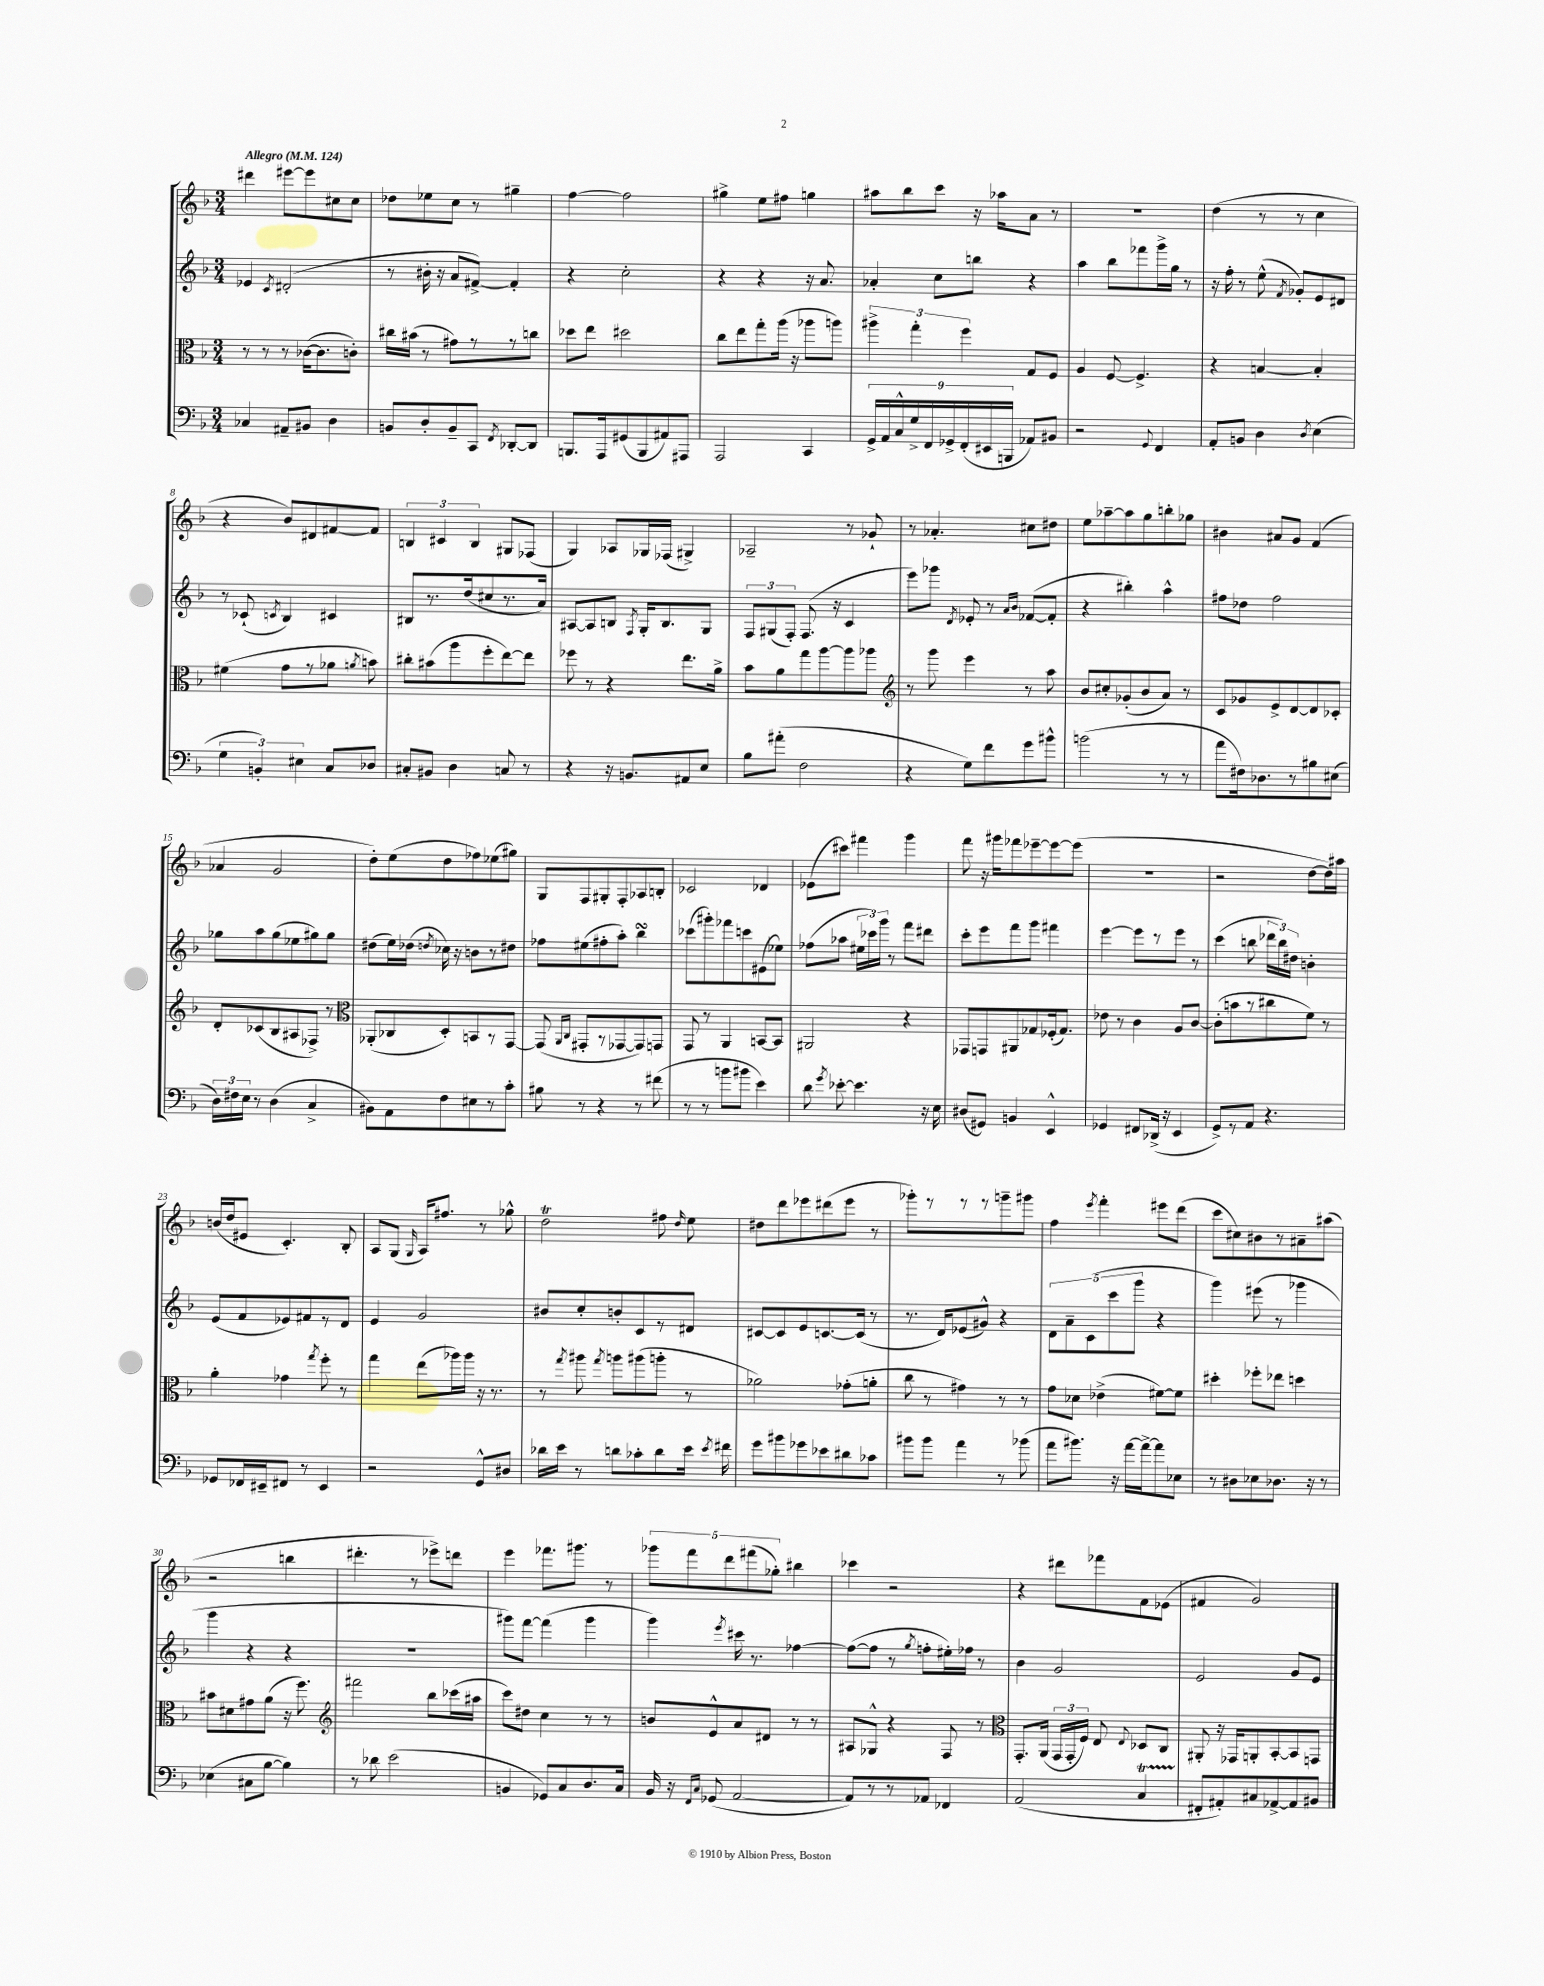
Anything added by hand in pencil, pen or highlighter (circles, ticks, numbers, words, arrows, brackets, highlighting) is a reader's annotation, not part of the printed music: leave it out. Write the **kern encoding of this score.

**kern	**kern	**kern	**kern
*staff4	*staff3	*staff2	*staff1
*clefF4	*clefC3	*clefG2	*clefG2
*k[b-]	*k[b-]	*k[b-]	*k[b-]
*M3/4	*M3/4	*M3/4	*M3/4
*MM124	*MM124	*MM124	*MM124
4C-	8r	4e-	4ddd#
.	8r	.	.
.	.	8qc	.
8AA#~	8r	(2d#'	[8eee#
8BB#	([16c-	.	8eee#]
.	8.c-]	.	.
4D	.	.	8cc#
.	8c')	.	8cc#
=	=	=	=
8BB	16cc#	8r	8dd-
.	(16b#	.	.
8D'	8r	16b#'	8ee-
.	.	16r	.
8BB~	8g#)	8a	8cc
8CC	8r	[8f#^)	8r
8qFF	.	.	.
[8DD-'	8r	4f#']	4gg#~
8DD-]	8cc	.	.
=	=	=	=
8.BBB	8dd-	4r	[4ff
.	8ee	.	.
16AAA	.	.	.
(8GG#	2dd#	2cc'	2ff]
8BBB	.	.	.
8AA#)	.	.	.
8AAA#	.	.	.
=	=	=	=
2AAA	8cc	4r	4gg#^
.	8ee	.	.
.	8gg'	4r	8ee
.	(16aa	.	8ff#
.	16r	.	.
4CC	8aa-	16r	4gg
.	.	8.a	.
.	8aa)	.	.
=	=	=	=
18GG^	6aa#^	4a-'	8aa#
18AA	.	.	.
18C^^	.	.	.
.	.	.	8bb-
18G^	6gg'	.	.
18FF	.	.	.
.	.	8cc	8ccc
18GG-^	.	.	.
(18FF'	6ff	.	.
.	.	8bb	16r
18EE#	.	.	.
.	.	.	16aa-
18BBB	.	.	.
8AA-)	8G	4r	8a
8BB#	8F	.	8r
=	=	=	=
2r	4A	4aa	2.r
.	[8F	8bb-	.
.	4.F^]	8fff-	.
8qqGG	.	.	.
4FF	.	16ggg^	.
.	.	16gg	.
.	.	8r	.
=	=	=	=
8AA'	4r	16r	(4dd
.	.	16ff'	.
8BB	.	8r	.
4D	[4B	(8ee^^	8r
.	.	8qf	.
.	.	8g-')	8r
8qD	.	.	.
(4E	4B']	8e	4cc
.	.	8d#	.
=	=	=	=
6G	(4f#	8r	4r
.	.	(8c-`	.
6BB')	.	.	.
.	.	8qc	.
.	8g	4B-)	8b-)
6E#	.	.	.
.	8r	.	8d#
8C	8a-	4c#	[8f#
.	8qa	.	.
8D-	8b)	.	8f#]
=	=	=	=
8C#'	8cc#'	8B#	6B
8BB#	(8b#	8.r	.
.	.	.	6c#
4D	8aa	.	.
.	.	(16dd	.
.	.	.	6B
.	8ff'	8cc#	.
8C	[8ee)	8.r	8G#
8r	8ee]	.	(8F-
.	.	16a)	.
=	=	=	=
4r	8ff-	[8A#	4G)
.	8r	8A#]	.
16r	4r	8B	8A-
8.BB	.	.	.
.	.	8qF	.
.	.	16G'	16G-
.	.	8.B	(16F-
8AA#	8.ee	.	4G#^)
8E	.	8G	.
.	16a^	.	.
=	=	=	=
8B-	8b-	12F	2A-~
.	.	(12G#	.
(8a#'	8a	.	.
.	.	12F')	.
2F	8gg	(8.F	.
.	[8aa	.	.
.	.	16r	.
.	8aa]	4c	8r
.	8aa-	.	8g-`
=	=	=	=
*	*clefG2	*	*
4r	8r	8eee)	8r
.	8ggg	8ggg-	4.a-'
.	.	8qd	.
8G)	4eee	8e-'	.
8f	.	8r	.
.	.	16qqa	.
.	.	16qqb-	.
8g	8r	([8f-	8cc#
8b#^^	8aa	8f-']	8dd#
=	=	=	=
(2b	8b-	4r	8ee
.	8cc#'	.	[8aa-~
.	(8g-'	4bb#')	8aa-]
.	8b-	.	8gg
8r	8a)	4aa^^	8bb'
8r	8r	.	8gg-
=	=	=	=
8a	8c	8ff#	4b#
16F#)	8g-	8dd-	.
8.D-	.	.	.
.	8e^	2ff#	8a#
8r	[8d	.	8g
8B#	8d]	.	(4f
(8E#	8c-'	.	.
=	=	=	=
24D)	8d'	8gg-	4a-
24F#	.	.	.
24E	.	.	.
8r	(8c-	8aa	.
(4D	8B-	(8gg-	2g
.	8A#	8ee-	.
4C^	8F-^)	8gg#)	.
.	8r	8gg#	.
=	=	=	=
*	*clefC3	*	*
8BB#)	(8AA-'	(8dd#	8dd')
8AA	8C-	16ee)	(8ee
.	.	(16dd-	.
.	.	8qdd	.
8F	8D')	16cc-)	8dd
.	.	16r	.
8E#	8BB	8b	8ff-)
8r	8r	8r	(8ee-
8c'	[8GG	8dd#	8gg#)
=	=	=	=
8B#	(8GG]	8ff-	8G
.	16qqAA	.	.
.	16qqC	.	.
8r	8GG#'	(8ee#	8F
4r	8r	8ff#'	8G#'
.	[8GG-	8aa')	8F'
8r	8GG-])	4bb-	8A-
(8f#	8GG	.	8B'
=	=	=	=
8r	8GG	(8ccc-	2c-
8r	8r	8ggg#')	.
8b	4AA	8fff-	.
8b#	.	8ccc	.
4e)	[8BB	(8e#	4d-
.	8BB]	8ee-)	.
=	=	=	=
8d	2AA#	(8ff-	(8e-
8qg	.	.	.
[8e-'	.	8aa-	8ccc#)
4.e-]	.	24ee#	4fff#
.	.	24ccc-)	.
.	.	24ggg	.
.	.	8r	.
.	4r	8fff	4ggg
16r	.	8ddd#	.
16E	.	.	.
=	=	=	=
(8D#	8GG-	8ccc'	8fff
8GG#)	8GG	8eee	16r
.	.	.	16ggg#
4BB	8AA#	8fff	8fff-
.	8G-	8ggg	[8eee-~
4EE^^	(16F-'	4fff#	8eee-_
.	8.G-)	.	.
.	.	.	(8eee-]
=	=	=	=
4GG-	8e-	[4eee	2.r
.	8r	.	.
8FF#	4c	8eee]	.
(16DD-^	.	8r	.
16r	.	.	.
4EE	8A	8eee	.
.	[8c	8r	.
=	=	=	=
8GG^)	(8c']	(4ccc	2r
8r	8b	.	.
8AA	8r	8bb	.
4.r	8cc#	24ddd-	.
.	.	24bb)	.
.	.	24dd#	.
.	8f)	4b'	[8dd
.	8r	.	16dd])
.	.	.	16aa#
=	=	=	=
8GG-	4a'	(8e	(16b
.	.	.	16dd
16FF-	.	8f	8e#
16EE#~	.	.	.
8FF#	4g-	8e-)	4.c')
8r	.	8f#	.
.	8qgg	.	.
4EE#	8ff'	8r	.
.	8r	8d	8B-'
=	=	=	=
2r	4gg	4e	8A
.	.	.	(8G
.	.	.	16qqG
.	(8ee	2g	16A)
.	.	.	8.ff#
.	16aa-)	.	.
.	16aa-	.	.
8GG^^	16r	.	8r
.	8.r	.	.
8D#	.	.	8gg-^^
=	=	=	=
16d-	8r	8b#	2dd
16e	.	.	.
.	8qgg	.	.
8r	8aa#	8cc'	.
.	8qgg	.	.
8d	8aa	8b'	.
8c-'	(8aa#	8c	.
8d	8aa'	8r	8ff#
.	.	.	16qqdd
16e	8r	8d#	8ee
8qe	.	.	.
16f#	.	.	.
=	=	=	=
8g	2a-)	[8c#	8dd#
8b#	.	8c#]	8ddd
8g-	.	8e	8eee-
8e-	.	[8.c	(8ddd#
8d#	(8g-'	.	8eee-
.	.	(16c]	.
8c-	8a'	8r	8r
=	=	=	=
8b#	8cc	8.r	8ggg-')
8b#	8r	.	8r
.	.	16d)	.
4a	4g#)	(8e-	8r
.	.	8g#^^)	8r
8r	8r	4r	8ggg~
(8b-	8r	.	8ggg#
=	=	=	=
8a	8g	10d	4ff
.	.	10a~	.
8.b#)	8d-	.	.
.	.	(10c	.
.	.	.	8qeee
.	(4e-^	.	4fff'
.	.	10ccc	.
16r	.	.	.
[16a	.	.	.
.	.	10ggg	.
16a^_	.	.	.
8a]	[8f#)	4r	8eee#
8E-	8f#]	.	(8ddd
=	=	=	=
8r	4dd#'	4ggg)	8ccc
8D#	.	.	8cc#)
8E-	8ff-'	(8eee#	8b#
8.D-	8ee-	8r	8r
.	4dd	4ggg-	8a#~
16r	.	.	.
8r	.	.	(8aa#
=	=	=	=
(4E-	8b#	4ggg	2r
.	8d#	.	.
8C#	8g#	4r	.
[8B-	(8a	.	.
4B-])	16r	4r	4bb
.	8.ff)	.	.
=	=	=	=
*	*clefG2	*	*
8r	2fff#	2.r	4.ddd#'
8d-	.	.	.
(2e	.	.	.
.	.	.	8r
.	8bb-	.	8eee-^)
.	(16ccc-	.	8ddd
.	16aa#	.	.
=	=	=	=
4BB	8ccc)	8ggg#)	4eee
.	8dd#	[8fff	.
8GG-)	4cc	(4fff]	8.fff-
8C	.	.	.
.	.	.	8.ggg#
8.D	8r	4ggg#	.
.	8r	.	8r
16C	.	.	.
=	=	=	=
16BB-	8b	4ggg)	10ggg-
16r	.	.	.
.	.	.	10fff
16qqFF	.	.	.
16qqC	.	.	.
(8GG-	8e^^	.	.
.	.	.	10ddd
.	.	8qeee	.
[2AA	8a	16ccc#	.
.	.	.	(10fff#
.	.	8.r	.
.	8d#	.	.
.	.	.	10gg-')
.	8r	[4ff-	4bb#
.	8r	.	.
=	=	=	=
8AA])	8A#	(8ff-_	4ccc-
8r	8G-^^	8ff-]	.
8r	4r	8r	2r
.	.	8qgg	.
8AA-	.	8ff'	.
4FF-	8F	16ee#')	.
.	.	16ff-	.
.	8r	8r	.
=	=	=	=
*	*clefC3	*	*
(2AA	8.GG'	4b-	4r
.	(16AA	.	.
.	24GG	2g	8ddd#
.	24GG'	.	.
.	24F)	.	.
.	8E	.	8fff-
.	8qqE	.	.
4C	8D-	.	8f
.	8C	.	(8e-
=	=	=	=
8FF#'	8AA#'	2e	4f#
8AA#')	16r	.	.
.	16GG-	.	.
8C#	8AA'	.	2g)
[8AA-^	[8BB-'	.	.
8AA-]	8BB-]	8g	.
8BB#	8GG	8e	.
==	==	==	==
*-	*-	*-	*-
